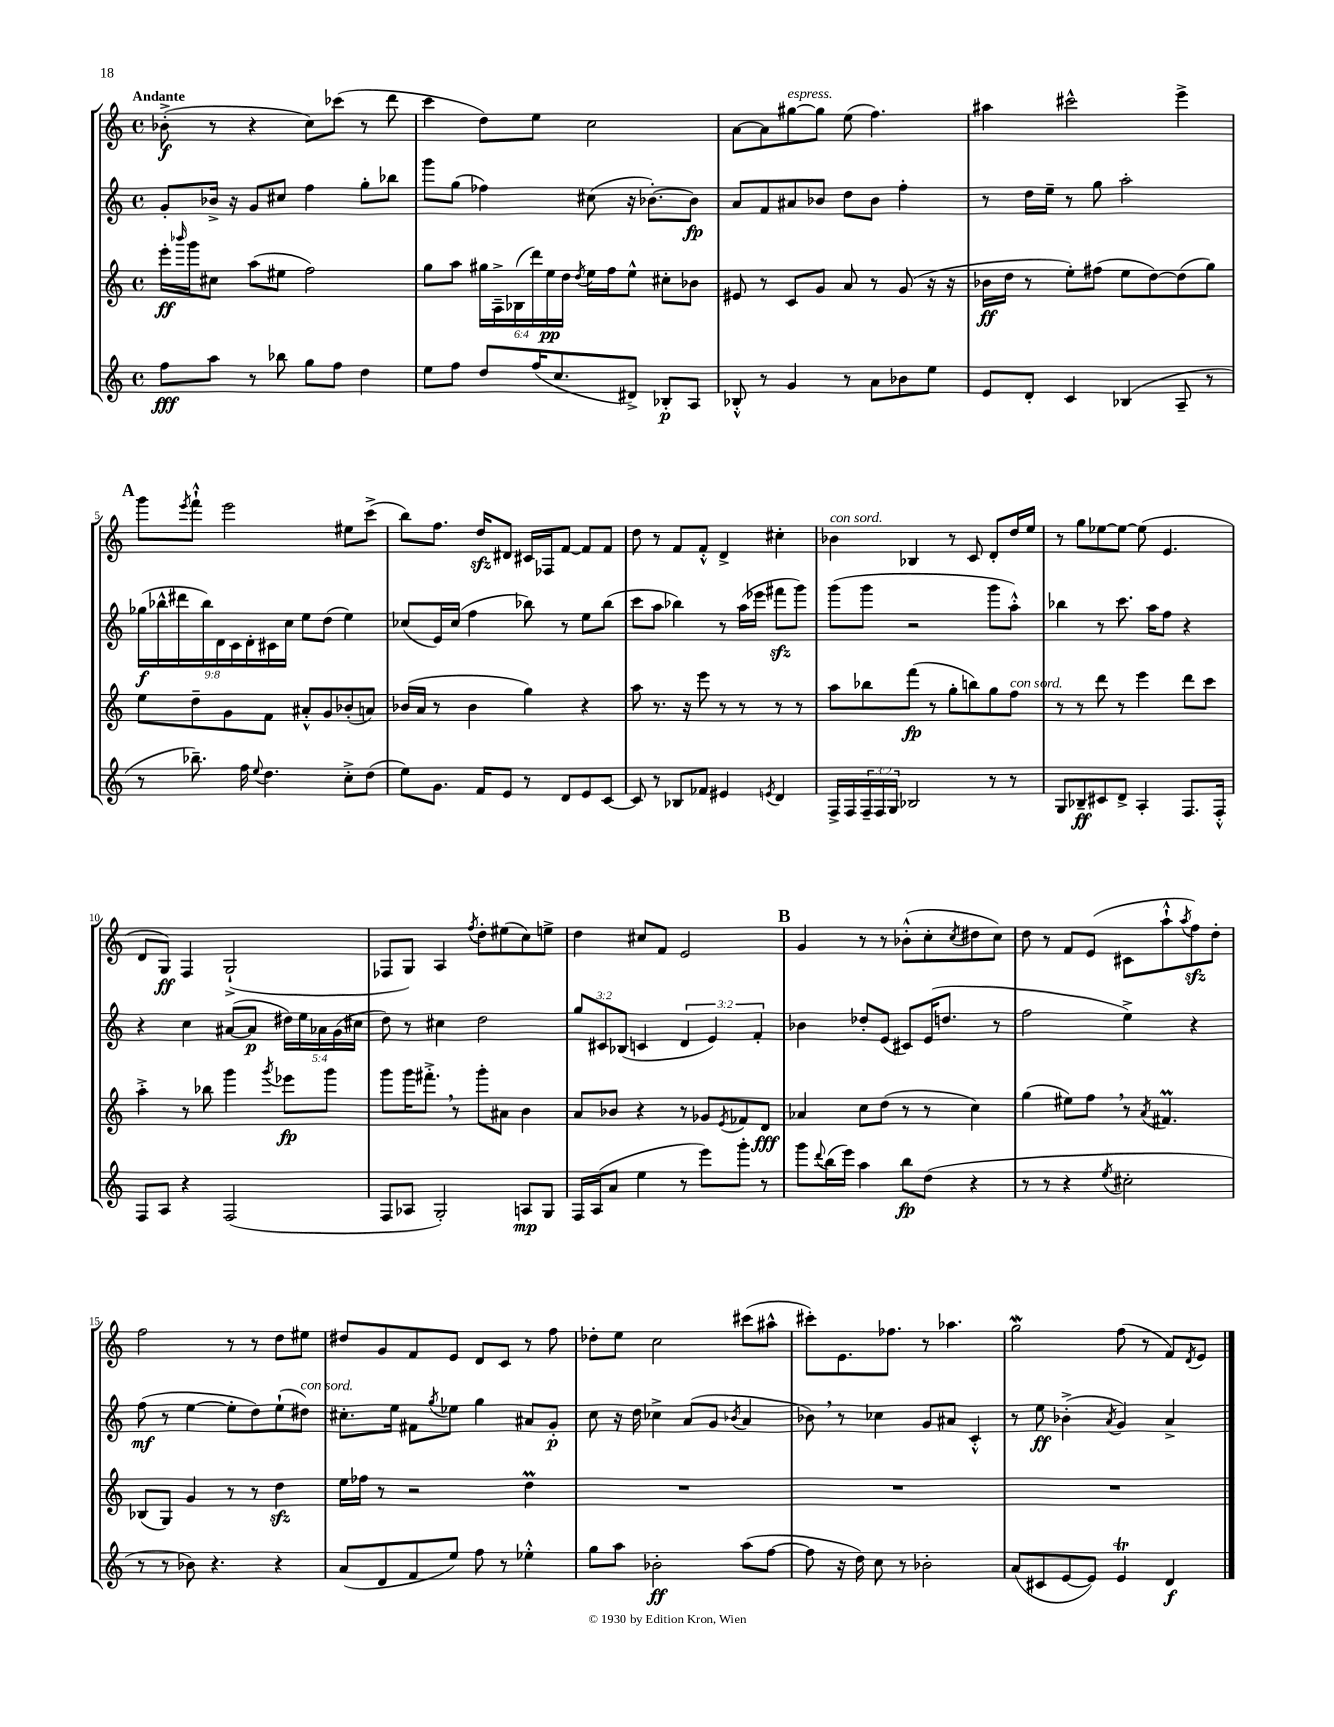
<<
\new StaffGroup <<
\new Staff = "s0" {
    \clef treble \key c \major \defaultTimeSignature \time 4/4 \tempo "Andante"
    bes'8-.->\f( r8 r4 c''8) ces'''8( r8 d'''8 |
    c'''4 d''8) e''8 c''2 |
    a'8~ a'8 gis''8~^\markup { \italic "espress." } gis''8 e''8( f''4.) |
    ais''4 cis'''2-^ e'''4-> |
    \mark \markup { \bold "A" } g'''8 \acciaccatura { e'''8 } f'''8-!-^ e'''2 eis''8 c'''8->( |
    b''8) f''8. d''16\sfz dis'8 cis'16 fes16 f'8~ f'8 f'8 |
    d''8 r8 f'8 f'8-.-^ d'4-> cis''4-. |
    bes'4^\markup { \italic "con sord." } bes4 r8 c'8 d'8-. d''16 e''16 |
    r8 g''8 ees''8~ ees''8~ ees''8( e'4. |
    d'8 g8\ff) f4 g2-!->( |
    fes8 g8) a4 \acciaccatura { f''8 } d''8-. eis''8( c''8) e''8-> |
    d''4 cis''8 f'8 e'2 |
    \mark \markup { \bold "B" } g'4 r8 r8 bes'8-.-^( c''8-. \acciaccatura { c''8 } dis''8 c''8) |
    d''8 r8 f'8 e'8( cis'8 a''8-!-^ \acciaccatura { a''8 } f''8\sfz) d''8-. |
    f''2 r8 r8 d''8 eis''8 |
    dis''8 g'8 f'8 e'8 d'8 c'8 r8 f''8 |
    des''8-. e''8 c''2 cis'''8( ais''8-^ |
    cis'''8-.) e'8. fes''8. r8 aes''4. |
    g''2\mordent f''8( r8 f'8) \acciaccatura { d'8 } e'8 \bar "|." |
}
\new Staff = "s1" {
    \clef treble \key c \major \defaultTimeSignature \time 4/4 \override Staff.TupletNumber.text = #tuplet-number::calc-fraction-text
    g'8-. bes'16-> r16 g'8 cis''8 f''4 g''8-. bes''8 |
    g'''8 g''8( fes''4) cis''8( r16 bes'8.~-.) bes'8\fp |
    a'8 f'8 ais'8 bes'8 d''8 bes'8 f''4-. |
    r8 d''16 e''16-- r8 g''8 a''2-. |
    \mark \markup { \bold "A" } \tuplet 9/8 { ges''16\f( bes''16-^ dis'''16 bes''16) d'16 c'16 d'16-. cis'16 c''16 } e''8 d''8( e''4) |
    ces''8( e'16) ces''16( f''4 bes''8) r8 e''8 bes''8( |
    c'''8 a''8 bes''4) r8 a''16( ees'''16 fis'''8\sfz g'''8) |
    g'''8( g'''8 r2 g'''8 a''8-.-^) |
    bes''4 r8 c'''8. a''16 f''8 r4 |
    r4 c''4 ais'8~( ais'8\p \tuplet 5/4 { dis''16) e''16 aes'16 g'16( cis''16 } |
    d''8) r8 cis''4 d''2 |
    \tuplet 3/2 { g''8 cis'8 bes8( } c'4 \tuplet 3/2 { d'4 e'4) f'4-. } |
    \mark \markup { \bold "B" } bes'4 des''8-. e'8( cis'8) e'16( d''8. r8 |
    f''2 e''4->) r4 |
    f''8\mf( r8 e''4~ e''8-. d''8) e''8-!( dis''8^\markup { \italic "con sord." }) |
    cis''8.-. e''16 fis'8 \acciaccatura { g''8 } ees''8 g''4 ais'8 g'8-.\p |
    c''8 r16 d''16 ces''4-> a'8( g'8 \acciaccatura { bes'8 } a'4 |
    bes'8) \breathe r8 ces''4 g'8 ais'8 c'4-.-^ |
    r8 e''8\ff bes'4-.->( \acciaccatura { a'8 } g'4) a'4-> \bar "|." |
}
\new Staff = "s2" {
    \clef treble \key c \major \defaultTimeSignature \time 4/4 \override Staff.TupletNumber.text = #tuplet-number::calc-fraction-text
    e'''16-.\ff \grace { bes'''16 } g'''16 cis''8 a''8( eis''8 f''2) |
    g''8 a''8 \tuplet 6/4 { gis''16 a16---> bes16( d'''16) e''16\pp d''16 } \acciaccatura { d''8 } e''16 f''16 e''8-^ cis''8-. bes'8 |
    eis'8 r8 c'8 g'8 a'8 r8 g'8( r16 r16 |
    bes'16\ff d''16 r8 e''8-.) fis''8( e''8 d''8~) d''8( g''8) |
    \mark \markup { \bold "A" } e''8 d''8-- g'8 f'8 ais'8-.-^ g'8 bes'8-.( a'8) |
    bes'16( a'16 r8 bes'4 g''4) r4 |
    a''8 r8. r16 e'''8 r8 r8 r8 r8 |
    a''8 bes''8 f'''8\fp( r8 g''8-. b''8) g''8 f''8^\markup { \italic "con sord." } |
    r8 r8 d'''8 r8 e'''4 d'''8 c'''8 |
    a''4-.-> r8 bes''8 g'''4 \acciaccatura { g'''8 } ees'''8\fp g'''8 |
    g'''8 g'''16 fis'''8.-.-> \breathe r8 g'''8-. ais'8 b'4 |
    a'8 bes'8 r4 r8 ges'8 \acciaccatura { e'8 } fes'8 d'8\fff |
    \mark \markup { \bold "B" } aes'4 c''8 d''8( r8 r8 c''4) |
    g''4( eis''8) f''8 \breathe r8 \acciaccatura { a'8 } fis'4.\prall |
    bes8( g8) g'4 r8 r8 d''4\sfz |
    e''16 fes''16 r8 r2 d''4\prall |
    R1 |
    R1 |
    R1 \bar "|." |
}
\new Staff = "s3" {
    \clef treble \key c \major \defaultTimeSignature \time 4/4 \override Staff.TupletNumber.text = #tuplet-number::calc-fraction-text
    f''8\fff a''8 r8 bes''8 g''8 f''8 d''4 |
    e''8 f''8 d''8 f''16( c''8. dis'8->) bes8-.\p a8 |
    bes8-.-^ r8 g'4 r8 a'8 bes'8 e''8 |
    e'8 d'8-. c'4 bes4( a8-- r8 |
    \mark \markup { \bold "A" } r8 bes''8.--) f''16 \appoggiatura { e''8 } d''4. c''8-.-> d''8( |
    e''8) g'8. f'16 e'8 r8 d'8 e'8 c'8~ |
    c'8 r8 bes8 fes'8 eis'4 \acciaccatura { e'8 } d'4 |
    f16-> f16 \tuplet 3/2 { f16-- f16 g16 } bes2 r8 r8 |
    g8 bes8--\ff cis'8 d'8-> a4-. f8. f16-.-^ |
    f8 a8 r4 f2( |
    f8 aes8 g2-.) a8\mp g8 |
    f16 a16( a'8 e''4 r8 e'''8) g'''8-. r8 |
    \mark \markup { \bold "B" } g'''8 \appoggiatura { d'''8 } b''16( e'''16) a''4 b''8\fp d''8( r4 |
    r8 r8 r4 \acciaccatura { e''8 } cis''2-. |
    r8 r8 bes'8) r4. r4 |
    a'8( d'8 f'8 e''8) f''8 r8 ees''4-.-^ |
    g''8 a''8 bes'2-.\ff a''8( f''8~ |
    f''8 r16 d''16) c''8 r8 bes'2-. |
    a'8( cis'8 e'8~ e'8) e'4\trill d'4\f \bar "|." |
}
>>
>>
